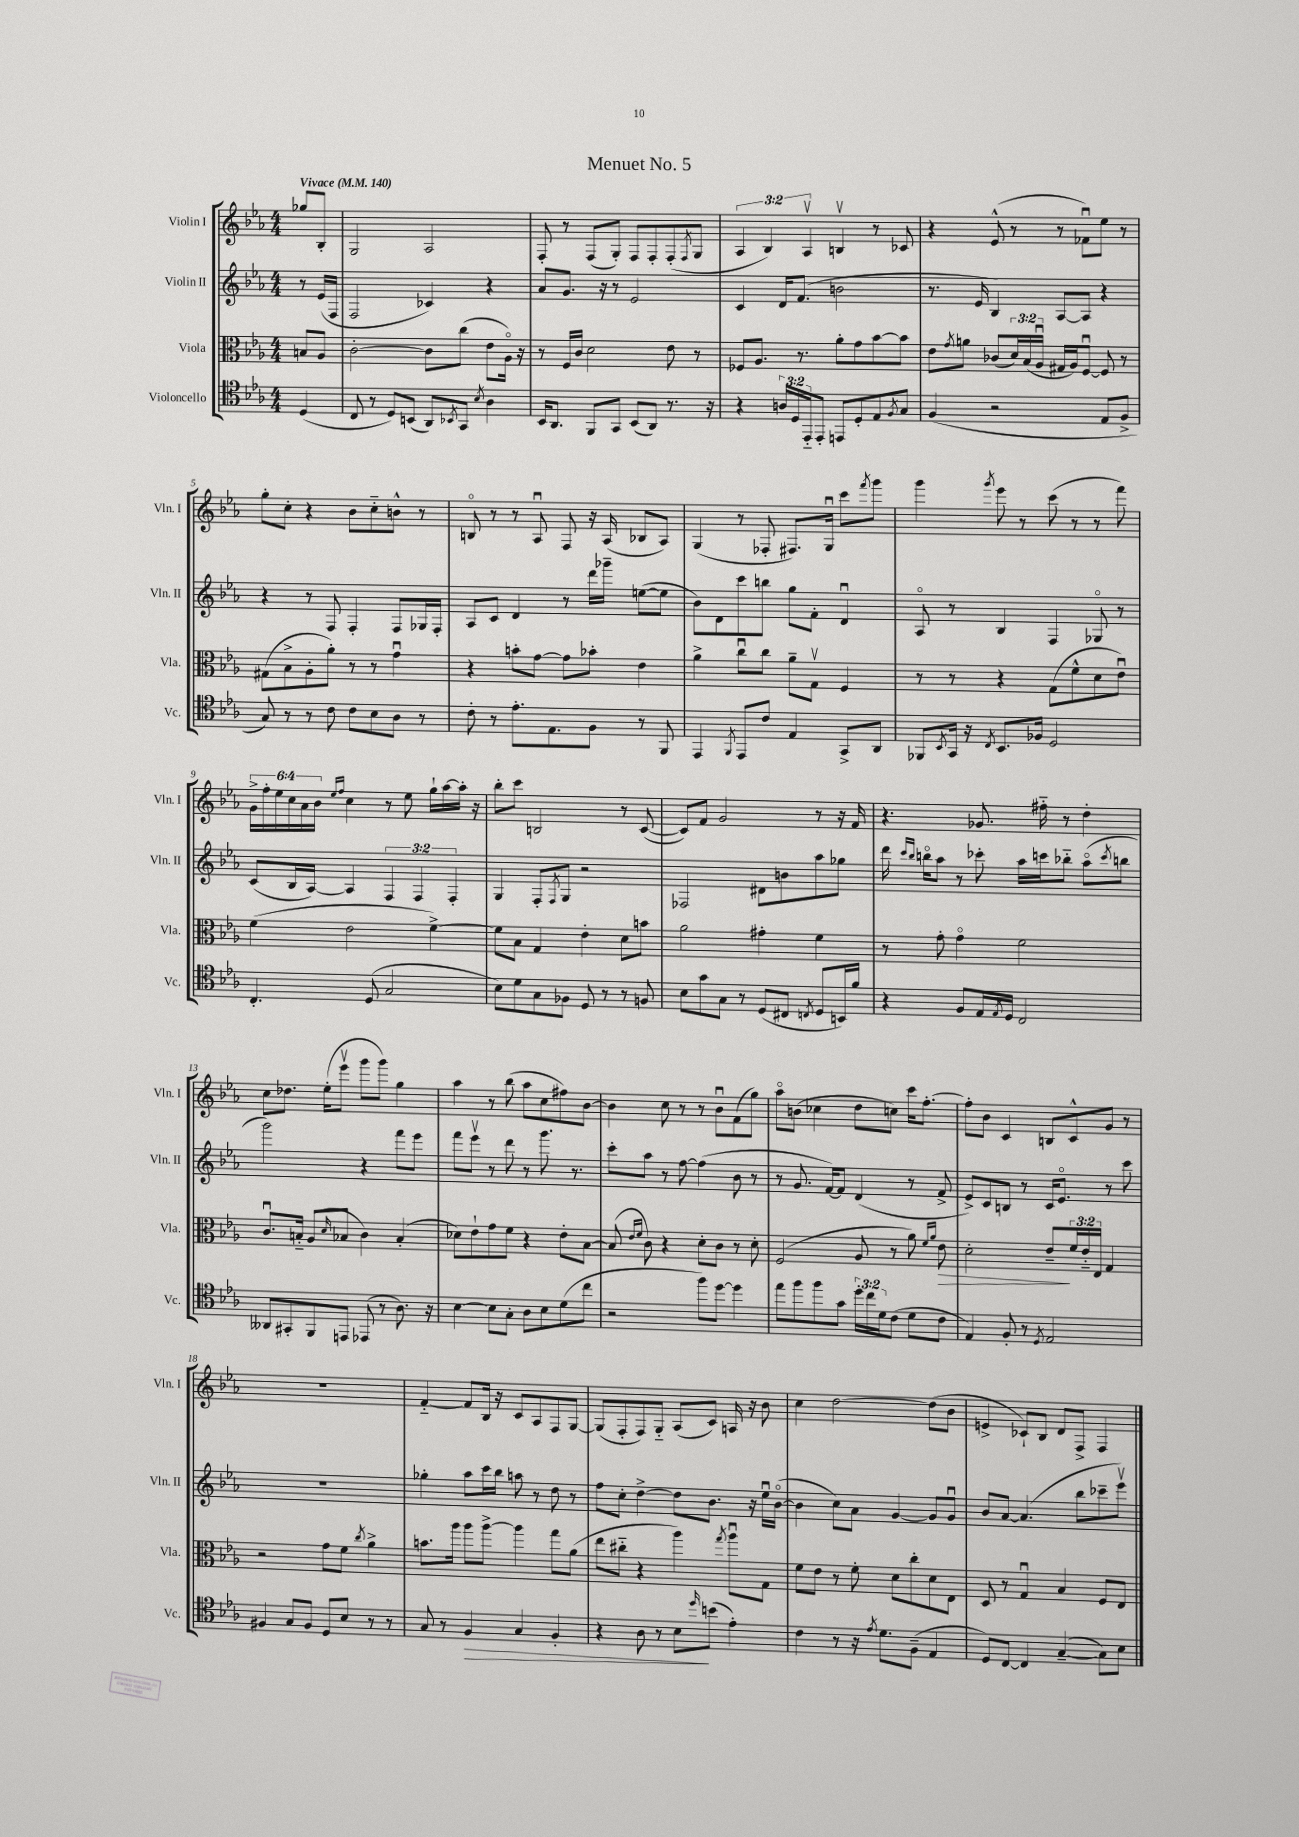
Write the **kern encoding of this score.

**kern	**dynam	**kern	**dynam	**kern	**kern
*part4	*part4	*part3	*part3	*part2	*part1
*staff4	*staff4	*staff3	*staff3	*staff2	*staff1
*I"Violoncello	*	*I"Viola	*	*I"Violin II	*I"Violin I
*I'Vc.	*	*I'Vla.	*	*I'Vln. II	*I'Vln. I
*clefC4	*	*clefC3	*	*clefG2	*clefG2
*k[b-e-a-]	*	*k[b-e-a-]	*	*k[b-e-a-]	*k[b-e-a-]
*M4/4	*	*M4/4	*	*M4/4	*M4/4
*MM140	*	*MM140	*	*MM140	*MM140
=	=	=	=	=	=
!	!	!	!	!	!LO:TX:a:B:t=Vivace
(4D/	.	8Bn/L	.	8r	8gg-X/L
.	.	8A-/J	.	(16e-/LL	8B-'/J
.	.	.	.	16F/JJ	.
=1	=1	=1	=1	=1	=1
8C/	.	[2c'\	.	2F/	2G/
8r	.	.	.	.	.
8D/L)	.	.	.	.	.
(8BBn/J	.	.	.	.	.
8AA-/L)	.	8c\L]	.	4c-X/)	2A-/
8qBB-X/	.	.	.	.	.
8GG/J	.	(8cc\J	.	.	.
8qB-/	.	.	.	.	.
4A-\	.	8e-\L	.	4r	.
.	.	16A-\Jk)	.	.	.
.	.	16r	.	.	.
=2	=2	=2	=2	=2	=2
16BB-/KL	.	8r	.	8a-/L	8F'/
8.AA-/J	.	.	.	.	.
.	.	16F/LL	.	8.g/J	8r
.	.	16c/JJ	.	.	.
8FF/L	.	2d\	.	.	(8F/L
.	.	.	.	16r	.
8GG/J	.	.	.	8r	8G'/J)
(8BB-/L	.	.	.	2e-/	8F/L
8AA-/J)	.	.	.	.	8F'/
8.r	.	8e-\	.	.	(8F'/
.	.	.	.	.	8qF/
.	.	8r	.	.	8G/J
16r	.	.	.	.	.
=3	=3	=3	=3	=3	=3
4r	.	8F-X/L	.	4c/	6A-/
.	.	8.A-/J	.	.	.
.	.	.	.	.	6B-/)
24An/LL	.	.	.	16d/KL	.
24D/	.	.	.	.	.
.	.	8.r	.	(8.f/J	.
24EE-/J	.	.	.	.	6A-v/
8EE-'/J	.	.	.	.	.
8EEn/L	.	8a-'\L	.	2bn\	4Bnv/
8D'/	.	8g\	.	.	.
8E-/	.	[8b-\	.	.	8r
8qF/	.	.	.	.	.
8G/J	.	8b-\J]	.	.	8c-X/
=4	=4	=4	=4	=4	=4
(4F/	.	8e-\L	.	8.r	4r
.	.	8qg/	.	.	.
.	.	8an\J	.	.	.
.	.	.	.	16e-/	.
2r	.	(8c-X/L	.	4B-/)	(8e-^^/
.	.	24d/L)	.	.	8r
.	.	(24B-/	.	.	.
.	.	24A-u/JJ	.	.	.
.	.	16G#X/LL	.	[8A-/L	8r
.	.	16A-/J)	.	.	.
.	.	[8Fu/J	.	8A-/J]	8f-Xu\L)
8E-/L	.	8F/]	.	4r	8ee-\J
8F^/J	.	8r	.	.	8r
!!LO:LB:g=z
=5	=5	=5	=5	=5	=5
8G/)	.	(8G#X\L	.	4r	8gg'\L
8r	.	8B-^\	.	.	8cc'\J
8r	.	8A-'\	.	8r	4r
8c\	.	8a-'\J)	.	8F/	.
8c\L	.	8r	.	4F'/	8b-\L
8B-\	.	8r	.	.	8cc\
8A-\J	.	4gu\	.	8F/L	8bn^^\J
8r	.	.	.	16G-X/L	8r
.	.	.	.	16F'/JJ	.
=6	=6	=6	=6	=6	=6
8c'\	.	4r	.	8A-/L	8Bn/
8r	.	.	.	8c/J	8r
8.e-'\L	.	8bn'\L	.	4d/	8r
.	.	[8g\J	.	.	8A-u/
8.E-\	.	.	.	.	.
.	.	8g\L]	.	8r	8F/
8F\J	.	8b-X'\J	.	16ddd\LL	16r
.	.	.	.	16ggg-X~\JJ	(16A-/
8r	.	4e-\	.	([8een\L	8B-X/L
8FF/	.	.	.	8ee\J]	8A-/J)
=7	=7	=7	=7	=7	=7
4EE-/	.	4a-^\	.	8b-\L)	(4G/
.	.	.	.	8d\	.
8qFF/	.	.	.	.	.
8EE-/L	.	8ccu\L	.	8ccc\	8r
8c/J	.	8cc\J	.	8bbn\J	8F-X'/
4E-/	.	8a-~\L	.	8gg\L	8.F#X/L)
.	.	8Gv\J	.	8f'\J	.
.	.	.	.	.	16Gu/Jk
8GG^/L	.	4F/	.	4du/	8ccc\L
.	.	.	.	.	8qfff/
8AA-/J	.	.	.	.	8ggg\J
=8	=8	=8	=8	=8	=8
8FF-X/L	.	8r	.	8A-/	4ggg\
8qBB-/	.	.	.	.	.
16GG/Jk	.	8r	.	8r	.
16r	.	.	.	.	.
8qC/	.	.	.	.	8qggg/
8.BB-/L	.	4r	.	4B-/	8eee-\
.	.	.	.	.	8r
16F-X/Jk	.	.	.	.	.
2D/	.	(8G\L	.	4F/	(8ccc\
.	.	8f^^\	.	.	8r
.	.	8d\	.	8G-X/	8r
.	.	8e-u\J)	.	8r	8fff\)
!!LO:LB:g=z
=9	=9	=9	=9	=9	=9
4.C'/	.	(4f\	.	(8c/L	24g^\LL
.	.	.	.	.	24ff'\
.	.	.	.	.	24ee-\
.	.	.	.	16B-/L	24cc\
.	.	.	.	.	24a-\
.	.	.	.	[16A-/JJ)	.
.	.	.	.	.	24b-\JJ
.	.	.	.	.	16qqee-/LL
.	.	.	.	.	16qqff/JJ
.	.	2e-\	.	4A-/]	4cc\
(8D/	.	.	.	.	.
2G/	.	.	.	6F/	8r
.	.	.	.	.	8ee-\
.	.	.	.	6F/	.
.	.	[4f^\)	.	.	16gg`\LL
.	.	.	.	.	[16aa-\
.	.	.	.	6F'/	.
.	.	.	.	.	16aa-'\JJ]
.	.	.	.	.	16r
=10	=10	=10	=10	=10	=10
8B-\L)	.	8f\L]	.	4G/	8bb-'\L
8d\	.	8B-\J	.	.	8ccc\J
8G\	.	4G/	.	8F'/L	2Bn/
.	.	.	.	8qF/	.
8F-X\J	.	.	.	8G/J	.
8D/	.	4e-'\	.	2r	.
8r	.	.	.	.	.
8r	.	8d\L	.	.	8r
8Fn/	.	8bn\J	.	.	([8c/
=11	=11	=11	=11	=11	=11
8B-\L	.	2a-\	.	2F-X/	8c/L])
8g\	.	.	.	.	8f/J
8G\J	.	.	.	.	2g/
8r	.	.	.	.	.
(8D/L	.	4g#X'\	.	8d#X\L	.
8C#X/J	.	.	.	8bn\	.
8qCn/	.	.	.	.	.
8D/L	.	4f\	.	8aa-\	8r
16BBn/L)	.	.	.	8gg-X\J	16r
16f/JJ	.	.	.	.	16f/
=12	=12	=12	=12	=12	=12
4r	.	8r	.	16ddd\	4.r
.	.	.	.	16qqccc/LL	.
.	.	.	.	16qqbb-/JJ	.
.	.	.	.	16bbn\KL	.
.	.	8g'\	.	8aa-\J	.
8F/L	.	4g\	.	8r	.
16E-/L	.	.	.	8ccc-X'\	8.g-X/
8qE-/	.	.	.	.	.
16D/JJ	.	.	.	.	.
2C/	.	2f\	.	16aa-\LL	.
.	.	.	.	16cccn\J	16ff#X\
.	.	.	.	8bb-X\J	8r
.	.	.	.	(8aa-\L	4dd'\
.	.	.	.	8qccc/	.
.	.	.	.	8bbn\J	.
!!LO:LB:g=z
=13	=13	=13	=13	=13	=13
8AA--X/L	.	8.cu/L	.	2ggg\)	8cc\L
8GG#X'/	.	.	.	.	8.dd-X\J
.	.	16Bn/Jk	.	.	.
8FF/	.	(8A-/L	.	.	.
.	.	.	.	.	(16ee-'\KL
.	.	16qqd/	.	.	.
8EEn/J	.	8B-X/J	.	.	8eee-v\J
(8EE-X/	.	4c\)	.	4r	8ggg\L
8r	.	.	.	.	8ggg\J)
8.A-\)	.	(4B-'/	.	8fff\L	4gg\
.	.	.	.	8eee-\J	.
16r	.	.	.	.	.
=14	=14	=14	=14	=14	=14
[4B-\	.	8d-X\L)	.	8fff\L	4aa-\
.	.	8e-`\	.	8eee-v\J	.
8B-\L]	.	8g\	.	8r	8r
8G'\J	.	8f\J	.	8ddd\	(8bb-\
8A-\L	.	4r	.	8r	8aa-\L
8B-\	.	.	.	8.ggg\	8cc\
(8d\	.	8e-'\L	.	.	8ff#X\)
.	.	.	.	8.r	.
8cc\J	.	[8B-\J	.	.	[8b-\J
=15	=15	=15	=15	=15	=15
2r	.	(8B-/]	.	8ccc'\L	4b-\]
.	.	16qqe-/LL	.	.	.
.	.	16qqf/JJ	.	.	.
.	.	8c\)	.	8aa-\J	.
.	.	4r	.	8r	8cc\
.	.	.	.	[8ff\	8r
8ff\L)	.	8d'\L	.	(4ff\]	8r
[8dd\J	.	8c\J	.	.	8b-u\L
4dd\]	.	8r	.	8b-\	(8f\
.	.	8d'\	.	8r	8gg\J)
=16	=16	=16	=16	=16	=16
8ee-\L	.	(2F/	.	8r	8aa-\L
8ff\	.	.	.	8.g/	(8bn\J
8ff\	.	.	.	.	4cc-X\
.	.	.	.	[16f/KL)	.
8g\J	.	.	.	8f/J]	.
24dd'\LL	.	8A-/	.	(4d/	8dd\L
24cc\	.	.	.	.	.
24d\J	.	.	.	.	.
(8c\J	.	8r	.	.	8ccn\J)
8d\L	.	8a-\)	.	8r	16ccc\KL
.	.	.	.	.	[8.ff'\J
.	.	16qqf/LL	.	.	.
.	.	16qqa-/JJ	.	.	.
!	!	!	!LO:HP:b	!	!
8c\J	.	8e-\	>	8f^/	.
=17	=17	=17	=17	=17	=17
4E-/)	.	2d'\	.	8e-^/L)	8ff'\L]
.	.	.	.	8c/	8b-\J
8F'/	.	.	.	8Bn/J	4c/
8r	.	.	.	8r	.
8qD/	.	.	.	.	.
2E-/	.	8e-~/L	.	16c/KL	8Bn/L
.	.	.	.	8.e-/J	.
.	.	24f/L	]	.	8c^^/
.	.	24e-/	.	.	.
.	.	24E-/JJ	.	.	.
.	.	4G/	.	8r	8g/J
.	.	.	.	8ccc\	8r
!!LO:LB:g=z
=18	=18	=18	=18	=18	=18
4F#X/	.	2r	.	1r	1r
8G/L	.	.	.	.	.
8F#/J	.	.	.	.	.
8D/L	.	8g\L	.	.	.
8B-/J	.	8f\J	.	.	.
.	.	8qcc/	.	.	.
8r	.	4a-^\	.	.	.
8r	.	.	.	.	.
=19	=19	=19	=19	=19	=19
8G/	.	8.bn\L	.	4gg-X'\	[4f/
8r	.	.	.	.	.
.	.	16aa-\Jk	.	.	.
!	!LO:HP:b	!	!	!	!
4F/	>	8aa-\L	.	8aa-\L	8f/L]
.	.	[8aa-^\J	.	16ccc\L	16B-/Jk
.	.	.	.	16bb-\JJ	16r
4G/	.	4aa-\]	.	8aan\	8c/L
.	.	.	.	8r	8A-/
4F'/	.	8gg\L	.	8dd\	8F/
.	.	(8a-\J	.	8r	[8G/J
=20	=20	=20	=20	=20	=20
4r	.	8ee-\L	.	8ff\L	(8G/L]
.	.	8cc#X\J	.	8cc'\J	8F'/
8A-\	.	4r	.	[4dd^\	8F/)
8r	.	.	.	.	8G/J
8B-\L	.	4aa-\)	.	8dd\L]	(8A-/L
16qqdd/	.	.	.	.	.
(8bn\J	]	.	.	8.b-\J	8c/J)
.	.	8qgg/	.	.	.
4e-'\)	.	8aa-u\L	.	.	16An/
.	.	.	.	16r	16r
.	.	8G\J	.	16ee-u\LL	8b-\
.	.	.	.	([16b-\JJ	.
=21	=21	=21	=21	=21	=21
4c\	.	8f\L	.	4b-\]	4cc\
.	.	8e-\J	.	.	.
8r	.	8r	.	8cc\L)	[2dd\
16r	.	8f'\	.	8a-\J	.
8qe-/	.	.	.	.	.
8.d\L	.	.	.	.	.
.	.	8d\L	.	[4g/	.
(8F~\J	.	8cc'\	.	.	.
4E-/	.	8d\	.	8g/L]	(8dd\L]
.	.	8E-\J	.	8gu/J	8b-\J
=22	=22	=22	=22	=22	=22
8D/L)	.	8D/	.	8b-/L	4en^/
[8C/J	.	8r	.	[8a-/J	.
4C/]	.	4Gu/	.	(4.a-/]	8c-X`/L)
.	.	.	.	.	8B-/J
([4G~/	.	4B-/	.	.	8d/L
.	.	.	.	8bb-\L	8F^/J
8G\L])	.	8F/L	.	8ccc-X~\	4F/
8B-\J	.	8E-/J	.	8eee-v\J)	.
==	==	==	==	==	==
*-	*-	*-	*-	*-	*-
